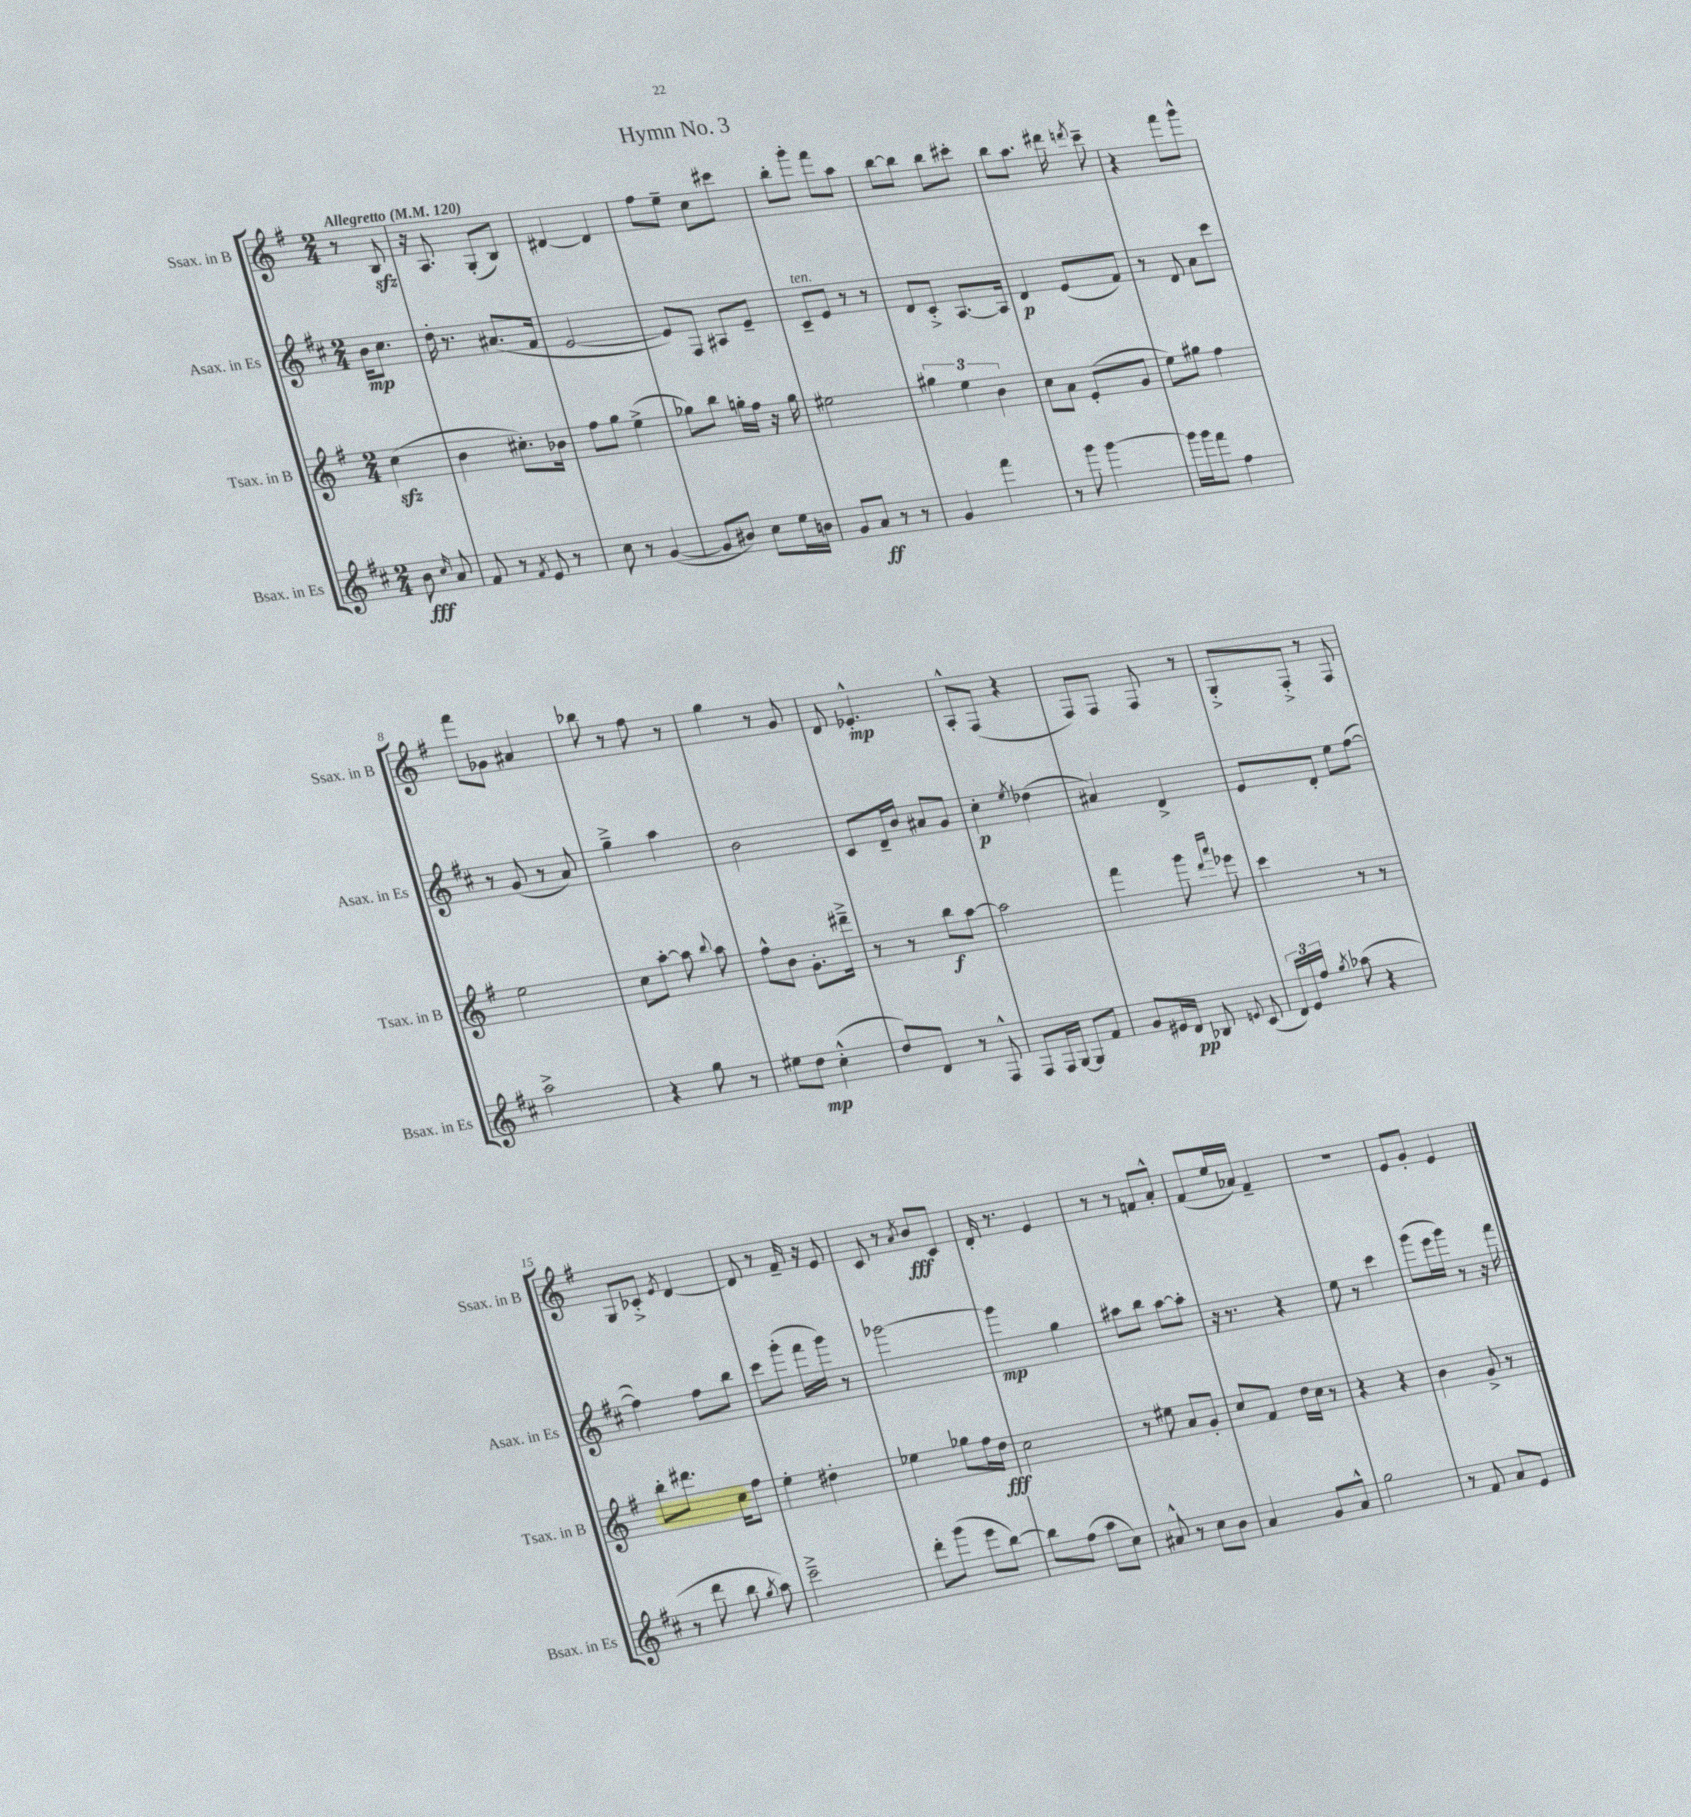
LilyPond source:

\header { title = "Hymn No. 3" }
<<
\new StaffGroup <<
\new Staff = "s0" \with { instrumentName = "Ssax. in B" shortInstrumentName = "Ssax. in B" } {
    \clef treble \key g \major \numericTimeSignature \time 2/4 \partial 4 \tempo "Allegretto" 4 = 120
    \autoBeamOff r8 b8\sfz |
    r16 a8. g8[-.( b8]) |
    dis'4~ dis'4 |
    fis''8[ e''8]-- c''8[ cis'''8] |
    b''8[-. g'''8]-. fis'''8[ a''8] |
    b''8[~ b''8] b''8[ cis'''8]-. |
    b''8[ a''8.] dis'''16 \acciaccatura { d'''8 } c'''8-- |
    r4 fis'''8[ g'''8]-^ |
    fis'''8[ ges'8] ais'4 |
    bes''8 r8 fis''8 r8 |
    g''4 r8 g'8 |
    d'8 ees'4.-.-^\mp |
    a8[-.-^ fis8]( r4 |
    fis8[) fis8] fis8 r8 |
    g8[-.-> fis8]-.-> r8 fis8 |
    g8[ ces'8]-.-> \acciaccatura { e'8 } d'4~ |
    d'8 r8 fis'16-- r16 e'8 |
    c'8 r8 \acciaccatura { a'8 } b'8[\fff c'8] |
    d'16-. r8. e'4 |
    r8 r8 f'8[ a'8]-.-^ |
    fis'8[( e''16 aes'16]) fis'4-- |
    R2 |
    e'8[ g'8]-. e'4 \bar "|." |
}
\new Staff = "s1" \with { instrumentName = "Asax. in Es" shortInstrumentName = "Asax. in Es" } {
    \clef treble \key d \major \numericTimeSignature \time 2/4 \partial 4
    \autoBeamOff b'16[\mp cis''8.] |
    d''16-. r8. ais'8.[( fis'16] |
    e'2~ |
    e'8[) fis8] ais8[ e'8]-- |
    cis'8[--^\markup { \italic "ten." } e'8] r8 r8 |
    d'8[ cis'8]-.-> a8.[~ a16] |
    d'4\p e'8[( fis'8]) |
    r8 d'8 a'8[ cis'''8] |
    r8 g'8( r8 a'8) |
    g''4---> a''4 |
    b'2 |
    cis'8[ d'16-- b'16] ais'8[ g'8] |
    cis''4-.\p \acciaccatura { e''8 } des''4( |
    ais'4) d'4-> |
    e'8[ d'8]-. e''8[ fis''8]~( |
    fis''4) fis''8[ b''8] |
    cis'''8[ g'''8]-.( fis'''16[ g'''16]) r8 |
    ges'''2~ |
    ges'''4\mp g''4 |
    ais''8[ b''8] ais''8[~ ais''8]-. |
    r16 r8. r4 |
    e''8 r8 cis'''4 |
    g'''8[( e'''16 g'''16]) r8 r16 fis'''16 \bar "|." |
}
\new Staff = "s2" \with { instrumentName = "Tsax. in B" shortInstrumentName = "Tsax. in B" } {
    \clef treble \key g \major \numericTimeSignature \time 2/4 \partial 4
    \autoBeamOff c''4\sfz( |
    b'4 cis''8.[-.) bes'16] |
    fis''8[ g''8] e''4->( |
    ges''8[) b''8] g''16[-. fis''16] r16 g''16 |
    eis''2 |
    \tuplet 3/2 { gis''4 e''4 b'4 } |
    c''8[ a'8] e'8[-.( g'8] |
    e''8[) gis''8] fis''4 |
    e''2 |
    c''8[ a''8]~-. a''8 \appoggiatura { b''8 } a''8 |
    fis''8[-^ b'8] g'8.[-. dis'''16]---> |
    r8 r8 b''8[\f a''8]~ |
    a''2 |
    fis'''4 g'''8 \grace { d'''16[ a'''16] } ees'''8 |
    c'''4 r8 r8 |
    b''8[-. dis'''8.] c''16[ fis''8] |
    e''4-. dis''4-. |
    ees''4 ges''8[ fis''16 d''16]\fff |
    c''2 |
    r8 eis''8 a'8[ g'8]-. |
    c''8[ fis'8] d''16[ c''16] r8 |
    r4 r4 |
    b'4 g'8-> r8 \bar "|." |
}
\new Staff = "s3" \with { instrumentName = "Bsax. in Es" shortInstrumentName = "Bsax. in Es" } {
    \clef treble \key d \major \numericTimeSignature \time 2/4 \partial 4
    \autoBeamOff b'8\fff \grace { cis''16 } a'8 |
    fis'8 r8 \acciaccatura { fis'8 } e'8 r8 |
    cis''8 r8 g'4~( |
    g'8[ bis'8]) cis''8[ e''16 b'16] |
    g'8[ a'8]\ff r8 r8 |
    g'4 fis'''4 |
    r8 g'''8 g'''4~ |
    g'''16[ g'''16 fis'''8] fis''4 |
    a''2-> |
    r4 g''8 r8 |
    eis''8[ d''8]\mp cis''4-.-^( |
    d''8[) d'8] r8 fis8-^ |
    fis8[ fis16 g16]~ g8[ fis'8] |
    g'8[ eis'16 d'16]\pp bes8 \appoggiatura { e'8 } cis'8( |
    \tuplet 3/2 { d'16[) e'16 fis''16] } \acciaccatura { g''8 } aes''8( r4 |
    r8 d'''8 b''8 \acciaccatura { g''8 } a''8) |
    cis'''2---> |
    d'''8[-. g'''8]( e'''8[ b''8]~) |
    b''8[ fis''8]( a''8[ cis''8]) |
    ais'8-^ r8 cis''8[ b'8] |
    a'4 g'8[ a'8]-^ |
    g''2 |
    r8 fis'8 a'8[ e'8] \bar "|." |
}
>>
>>
